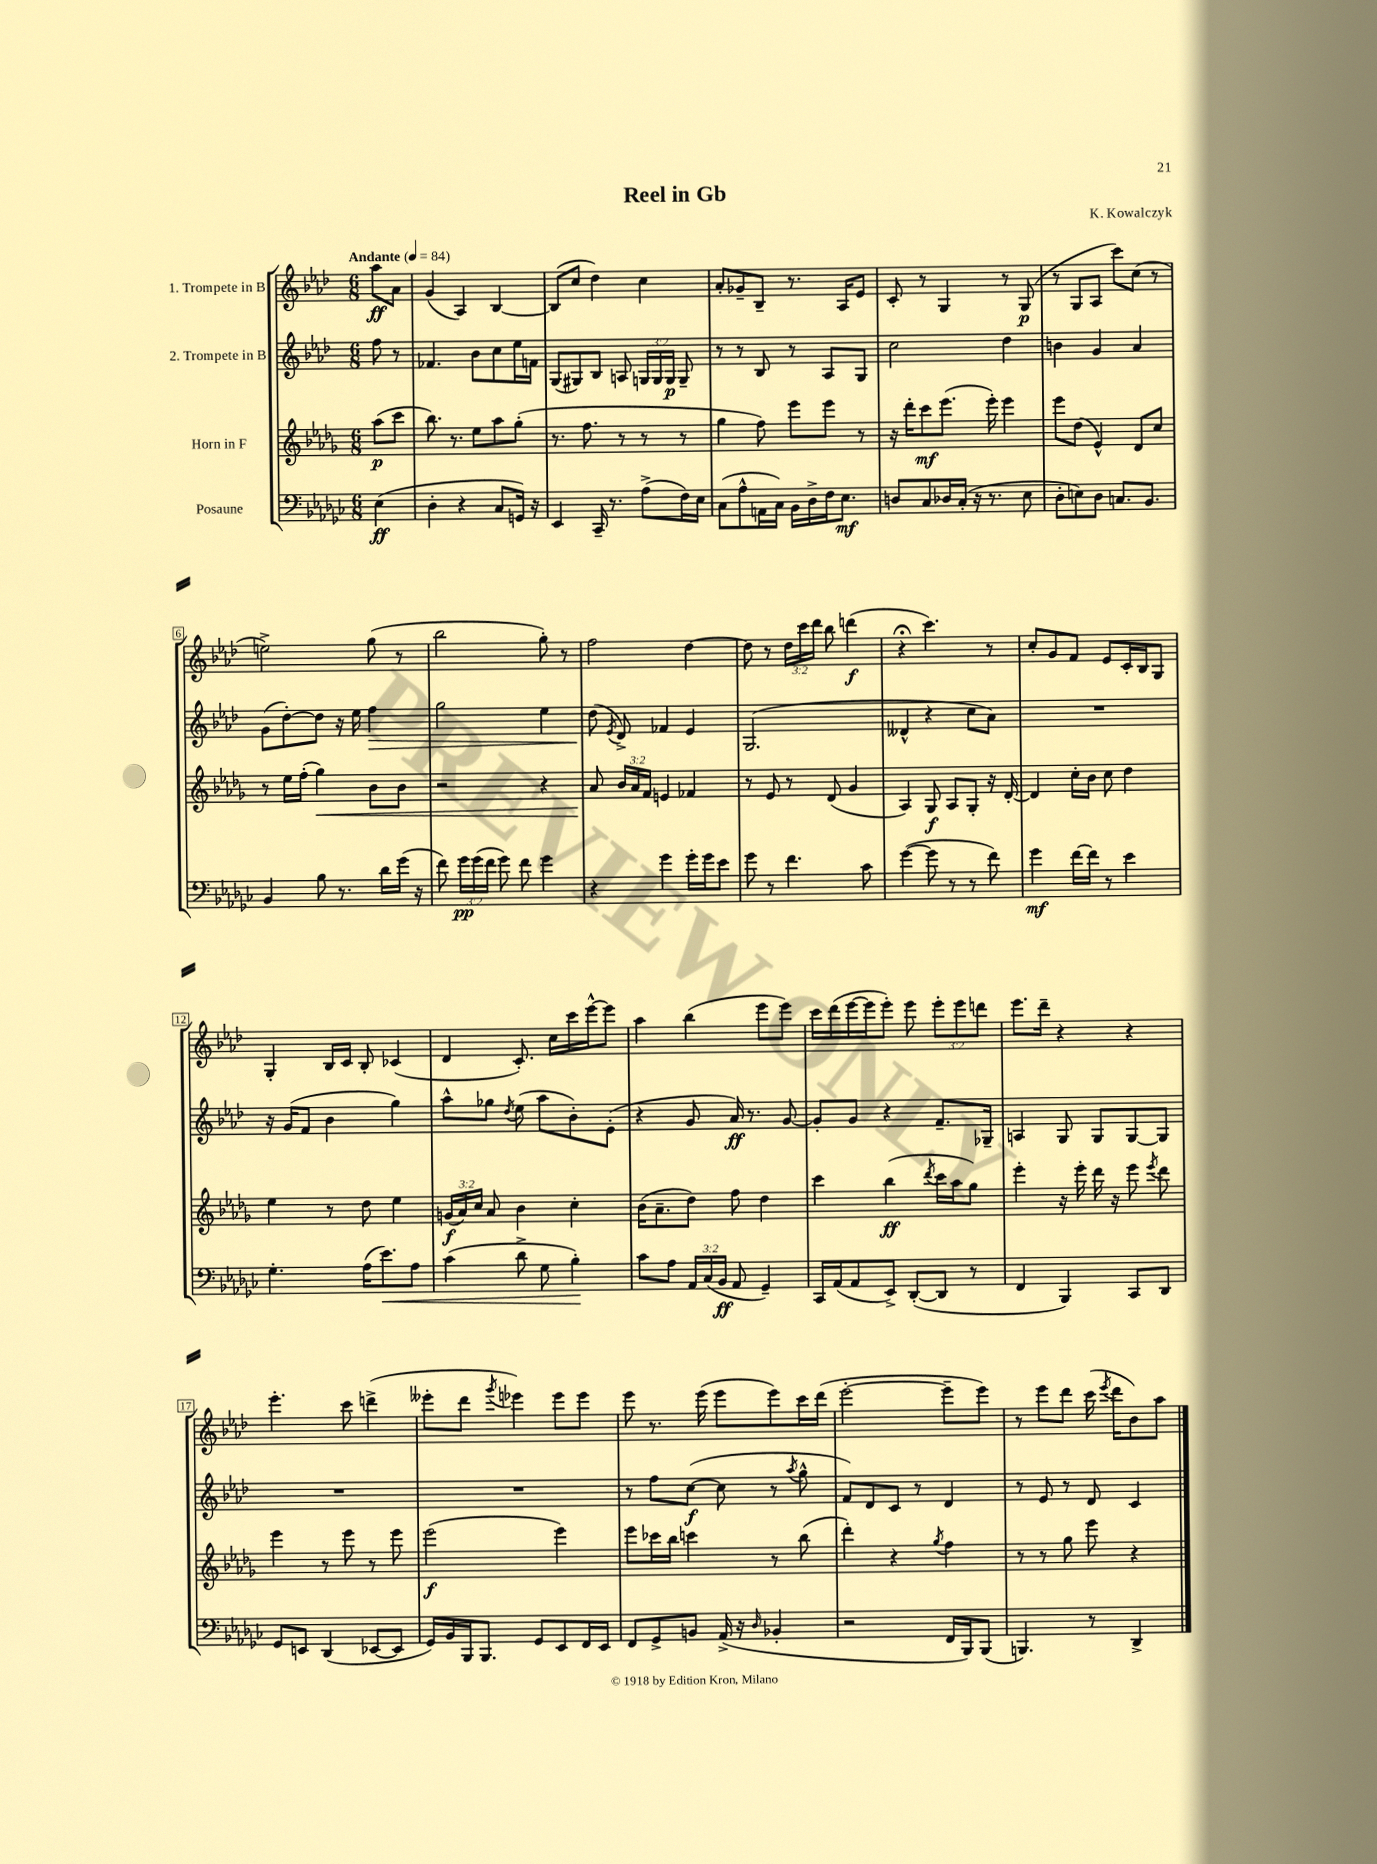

**kern	**dynam	**kern	**dynam	**kern	**dynam	**kern	**dynam
*part4	*part4	*part3	*part3	*part2	*part2	*part1	*part1
*staff4	*staff4	*staff3	*staff3	*staff2	*staff2	*staff1	*staff1
*I"Posaune	*	*I"Horn in F	*	*I"2. Trompete in B	*	*I"1. Trompete in B	*
*clefF4	*	*clefG2	*	*clefG2	*	*clefG2	*
*k[b-e-a-d-g-c-]	*	*k[b-e-a-d-g-]	*	*k[b-e-a-d-]	*	*k[b-e-a-d-]	*
*M6/8	*	*M6/8	*	*M6/8	*	*M6/8	*
*MM84	*	*MM84	*	*MM84	*	*MM84	*
=	=	=	=	=	=	=	=
!	!	!	!	!	!	!LO:TX:a:B:t=Andante	!
(4E-\	ff	(8aa-\L	p	8ff\	.	8aa-\L	ff
.	.	8ccc\J	.	8r	.	8a-\J	.
=1	=1	=1	=1	=1	=1	=1	=1
4D-'\	.	8.bb-\)	.	4.f-X/	.	(4g/	.
.	.	8.r	.	.	.	.	.
4r	.	.	.	.	.	4A-/)	.
.	.	8ee-\L	.	8b-\L	.	.	.
8C-/L	.	8aa-\	.	8cc\	.	[4B-/	.
16GGn/Jk)	.	(8gg-'\J	.	16ee-\L	.	.	.
16r	.	.	.	16fn\JJ	.	.	.
=2	=2	=2	=2	=2	=2	=2	=2
4EE-/	.	8.r	.	(8G/L	.	(8B-/L]	.
.	.	.	.	8G#X/)	.	8cc/J	.
.	.	8.ff\	.	.	.	.	.
16CC-~/	.	.	.	8B-/J	.	4dd-\)	.
8.r	.	.	.	.	.	.	.
.	.	8r	.	8An/	.	.	.
(8A-^\L	.	8r	.	24Gn/LL	.	4cc\	.
.	.	.	.	24G/	.	.	.
.	.	.	.	24G/JJ	p	.	.
16F\L)	.	8r	.	8G~/	.	.	.
16E-\JJ	.	.	.	.	.	.	.
=3	=3	=3	=3	=3	=3	=3	=3
(8C-\L	.	4gg-\	.	8r	.	8a-'/L	.
8A-^^\	.	.	.	8r	.	8g-X~/	.
16AAn\L	.	8ff\)	.	8B-/	.	8B-~/J	.
16C-\JJ)	.	.	.	.	.	.	.
16BB-\LL	.	8eee-\L	.	8r	.	8.r	.
16D-^\	.	.	.	.	.	.	.
16F\J	.	8eee-\J	.	8A-/L	.	.	.
8.E-\J	mf	.	.	.	.	16A-/KL	.
.	.	8r	.	8G/J	.	8e-/J	.
=4	=4	=4	=4	=4	=4	=4	=4
8Dn/L	.	16r	.	2cc\	.	8c'/	.
.	.	16ddd-'\KL	.	.	.	.	.
8C-/	.	8ccc\	mf	.	.	8r	.
16D-X/L	.	(8.eee-\J	.	.	.	4G/	.
(16C-'/JJ	.	.	.	.	.	.	.
16r	.	.	.	.	.	.	.
8.r	.	16eee-'\)	.	.	.	.	.
.	.	4eee-\	.	4dd-\	.	8r	.
8E-\	.	.	.	.	.	(8G/	p
=5	=5	=5	=5	=5	=5	=5	=5
8D-'\L	.	8eee-\L	.	4bn\	.	8r	.
8En\)	.	(8dd-\J	.	.	.	8G/L	.
8D-\J	.	4e-^^/)	.	4g/	.	8A-/J	.
8.Cn/L	.	.	.	.	.	8ccc\L)	.
.	.	8d-/L	.	4a-/	.	(8cc\J	.
8.BB-/J	.	.	.	.	.	.	.
.	.	8cc/J	.	.	.	8r	.
!!LO:LB:g=z
=6	=6	=6	=6	=6	=6	=6	=6
4BB-/	.	8r	.	(8g\L	.	2een^\)	.
.	.	16ee-\LL	.	[8dd-'\)	.	.	.
.	.	(16ff'\JJ	.	.	.	.	.
!	!	!	!LO:HP:b	!	!	!	!
8B-\	.	4gg-\)	<	8dd-\J]	.	.	.
8.r	.	.	.	16r	.	.	.
.	.	.	.	16ee-\	.	.	.
!	!	!	!	!	!LO:HP:b	!	!
.	.	8b-\L	.	4ff\	>	(8gg\	.
16d-\LL	.	.	.	.	.	.	.
(16g-\JJ	.	8b-\J	.	.	.	8r	.
16r	.	.	.	.	.	.	.
=7	=7	=7	=7	=7	=7	=7	=7
8f\)	.	2r	.	2gg\	.	2bb-\	.
24g-\LL	pp	.	.	.	.	.	.
(24g-\	.	.	.	.	.	.	.
24f\JJ	.	.	.	.	.	.	.
8g-\)	.	.	.	.	.	.	.
8f\	.	.	.	.	.	.	.
4g-\	.	4r	.	4ee-\	.	8gg'\)	.
.	.	.	.	.	.	8r	.
=8	=8	=8	=8	=8	=8	=8	=8
4r	.	8a-/	.	(8dd-\	.	2ff\	.
.	.	.	.	8qe-/	.	.	.
.	.	24b-/LL	[	8d-^/)	]	.	.
.	.	24a-/	.	.	.	.	.
.	.	24f/JJ	.	.	.	.	.
4g-\	.	4en/	.	4f-X/	.	.	.
16g-'\LL	.	4f-X/	.	4e-/	.	[4dd-\	.
16g-\J	.	.	.	.	.	.	.
8e-\J	.	.	.	.	.	.	.
=9	=9	=9	=9	=9	=9	=9	=9
8g-\	.	8r	.	(2.G/	.	8dd-\]	.
8r	.	8e-/	.	.	.	8r	.
4.f\	.	8r	.	.	.	24dd-\LL	.
.	.	.	.	.	.	24ccc\	.
.	.	.	.	.	.	24ddd-\JJ	.
.	.	(8d-/	.	.	.	8bb-\	.
.	.	4g-/	.	.	.	(4dddn\	f
8c-\	.	.	.	.	.	.	.
=10	=10	=10	=10	=10	=10	=10	=10
([4g-\	.	4A-/)	.	4d--X^^/	.	4r;<	.
8g-\]	.	8G-/	f	4r	.	4.ccc\)	.
8r	.	8A-/L	.	.	.	.	.
8r	.	8G-'/J	.	8cc\L	.	.	.
8f\)	.	16r	.	8a-\J)	.	8r	.
.	.	[16d-'/	.	.	.	.	.
=11	=11	=11	=11	=11	=11	=11	=11
4g-\	mf	4d-/]	.	2.r	.	8cc'/L	.
.	.	.	.	.	.	8g/	.
[16f\LL	.	16cc'\LL	.	.	.	8f/J	.
16f\JJ]	.	16b-\JJ	.	.	.	.	.
8r	.	8cc\	.	.	.	8e-/L	.
4e-\	.	4dd-\	.	.	.	16c'/L	.
.	.	.	.	.	.	16B-/J	.
.	.	.	.	.	.	8G/J	.
!!LO:LB:g=z
=12	=12	=12	=12	=12	=12	=12	=12
4.G-'\	.	4ee-\	.	16r	.	4G'/	.
.	.	.	.	(16g/KL	.	.	.
.	.	.	.	8f/J	.	.	.
.	.	8r	.	4b-\	.	16B-/LL	.
.	.	.	.	.	.	16c/JJ	.
(16A-\KL	.	8dd-\	.	.	.	8B-'/	.
!	!LO:HP:b	!	!	!	!	!	!
8.e-\)	<	.	.	.	.	.	.
.	.	4ee-\	.	4gg\)	.	(4c-X/	.
8A-\J	.	.	.	.	.	.	.
=13	=13	=13	=13	=13	=13	=13	=13
(4c-\	.	(24gn/LL	f	8aa-^^\L	.	4d-/	.
.	.	24a-/)	.	.	.	.	.
.	.	24cc/JJ	.	.	.	.	.
.	.	8a-/	.	8gg-X\J	.	.	.
.	.	.	.	8qdd-/	.	.	.
8d-^\	.	4b-\	.	(8ee-\	.	8.c'/)	.
8G-\	.	.	.	8aa-\L	.	.	.
.	.	.	.	.	.	16cc\LL	.
4B-'\)	.	4cc'\	.	8b-'\)	.	16ccc\	.
.	.	.	.	.	.	[16eee-^^\J	.
.	.	.	.	(8e-'\J	.	8eee-\J]	.
.	[	.	.	.	.	.	.
=14	=14	=14	=14	=14	=14	=14	=14
8c-\L	.	(16b-\KL	.	4r	.	4aa-\	.
.	.	8.a-~\	.	.	.	.	.
8A-\J	.	.	.	.	.	.	.
24AA-/LL	.	8dd-\J)	.	8g/	.	(4bb-\	.
(24C-/	.	.	.	.	.	.	.
24BB-/JJ	ff	.	.	.	.	.	.
8AA-/	.	8ff\	.	16a-/)	ff	.	.
.	.	.	.	8.r	.	.	.
4GG-~/)	.	4dd-\	.	.	.	8eee-\L	.
.	.	.	.	[8g/	.	8eee-\J)	.
=15	=15	=15	=15	=15	=15	=15	=15
16CC-/LL	.	4ccc\	.	8g'/L]	.	16ccc\LL	.
(16AA-/J	.	.	.	.	.	(16ddd-\	.
8AA-/	.	.	.	8g/J	.	[16eee-\	.
.	.	.	.	.	.	16eee-\J]	.
8EE-^/J)	.	(4bb-\	ff	4r	.	8eee-'\J)	.
([8DD-'/L	.	.	.	.	.	8eee-\	.
.	.	8qddd-/	.	.	.	.	.
8DD-/J]	.	16ccc\LL	.	8.f~/L	.	12eee-'\L	.
.	.	16aa-\J	.	.	.	.	.
.	.	.	.	.	.	12eee-\	.
8r	.	8gg-\J)	.	.	.	.	.
.	.	.	.	.	.	12dddn\J	.
.	.	.	.	16G-X~/Jk	.	.	.
=16	=16	=16	=16	=16	=16	=16	=16
4FF/	.	4eee-'\	.	4An/	.	8.eee-\L	.
.	.	.	.	.	.	16ddd-~\Jk	.
4BBB-/)	.	16r	.	8G/	.	4r	.
.	.	16eee-'\	.	.	.	.	.
.	.	16ddd-\	.	8G/L	.	.	.
.	.	16r	.	.	.	.	.
8CC-/L	.	8eee-\	.	[8G/	.	4r	.
.	.	8qeee-/	.	.	.	.	.
8DD-/J	.	8ddd-\	.	8G/J]	.	.	.
!!LO:LB:g=z
=17	=17	=17	=17	=17	=17	=17	=17
8GG-/L	.	4eee-\	.	2.r	.	4.eee-'\	.
8EEn/J	.	.	.	.	.	.	.
(4DD-/	.	8r	.	.	.	.	.
.	.	8eee-\	.	.	.	8ccc\	.
[8EE-X/L	.	8r	.	.	.	(4dddn^\	.
8EE-/J]	.	8eee-\	.	.	.	.	.
=18	=18	=18	=18	=18	=18	=18	=18
16GG-/LL)	.	(2eee-\	f	2.r	.	8eee--X'\L	.
16BB-/	.	.	.	.	.	.	.
16BBB-/J	.	.	.	.	.	8ddd-\J	.
8.BBB-/J	.	.	.	.	.	.	.
.	.	.	.	.	.	8qggg/	.
.	.	.	.	.	.	4eee-X\)	.
8GG-/L	.	.	.	.	.	.	.
8EE-/	.	4eee-\)	.	.	.	8eee-\L	.
16FF/L	.	.	.	.	.	8eee-\J	.
16EE-/JJ	.	.	.	.	.	.	.
=19	=19	=19	=19	=19	=19	=19	=19
8FF/L	.	8eee-\L	.	8r	.	8eee-\	.
8GG-^/	.	16ccc-X\L	.	8ff\L	.	8.r	.
.	.	16bb-\JJ	.	.	.	.	.
8BBn/J	.	4cccn\	.	([8cc\J	f	.	.
.	.	.	.	.	.	(16eee-\	.
(16AA-^/	.	.	.	8cc\]	.	8eee-\L	.
16r	.	.	.	.	.	.	.
16qqD-/	.	.	.	.	.	.	.
4BB-X'/	.	8r	.	8r	.	8eee-\)	.
.	.	.	.	8qaa-/	.	.	.
.	.	(8bb-\	.	8gg^^\	.	16ccc\L	.
.	.	.	.	.	.	(16ddd-\JJ	.
=20	=20	=20	=20	=20	=20	=20	=20
2r	.	4ddd-'\)	.	8f/L)	.	[2eee-'\	.
.	.	.	.	8d-/	.	.	.
.	.	4r	.	8c/J	.	.	.
.	.	.	.	8r	.	.	.
.	.	8qgg-/	.	.	.	.	.
16FF/LL	.	4ff\	.	4d-/	.	8eee-~\L]	.
16BBB-/J)	.	.	.	.	.	.	.
(8BBB-/J	.	.	.	.	.	8eee-\J)	.
=21	=21	=21	=21	=21	=21	=21	=21
4.BBBn/)	.	8r	.	8r	.	8r	.
.	.	8r	.	8e-/	.	8eee-\L	.
.	.	8gg-\	.	8r	.	8ddd-\J	.
8r	.	8eee-\	.	8d-/	.	(16ccc\	.
.	.	.	.	.	.	8qeee-/	.
.	.	.	.	.	.	16ddd-\KL	.
4DD-^/	.	4r	.	4c/	.	8b-\)	.
.	.	.	.	.	.	8aa-\J	.
==	==	==	==	==	==	==	==
*-	*-	*-	*-	*-	*-	*-	*-
